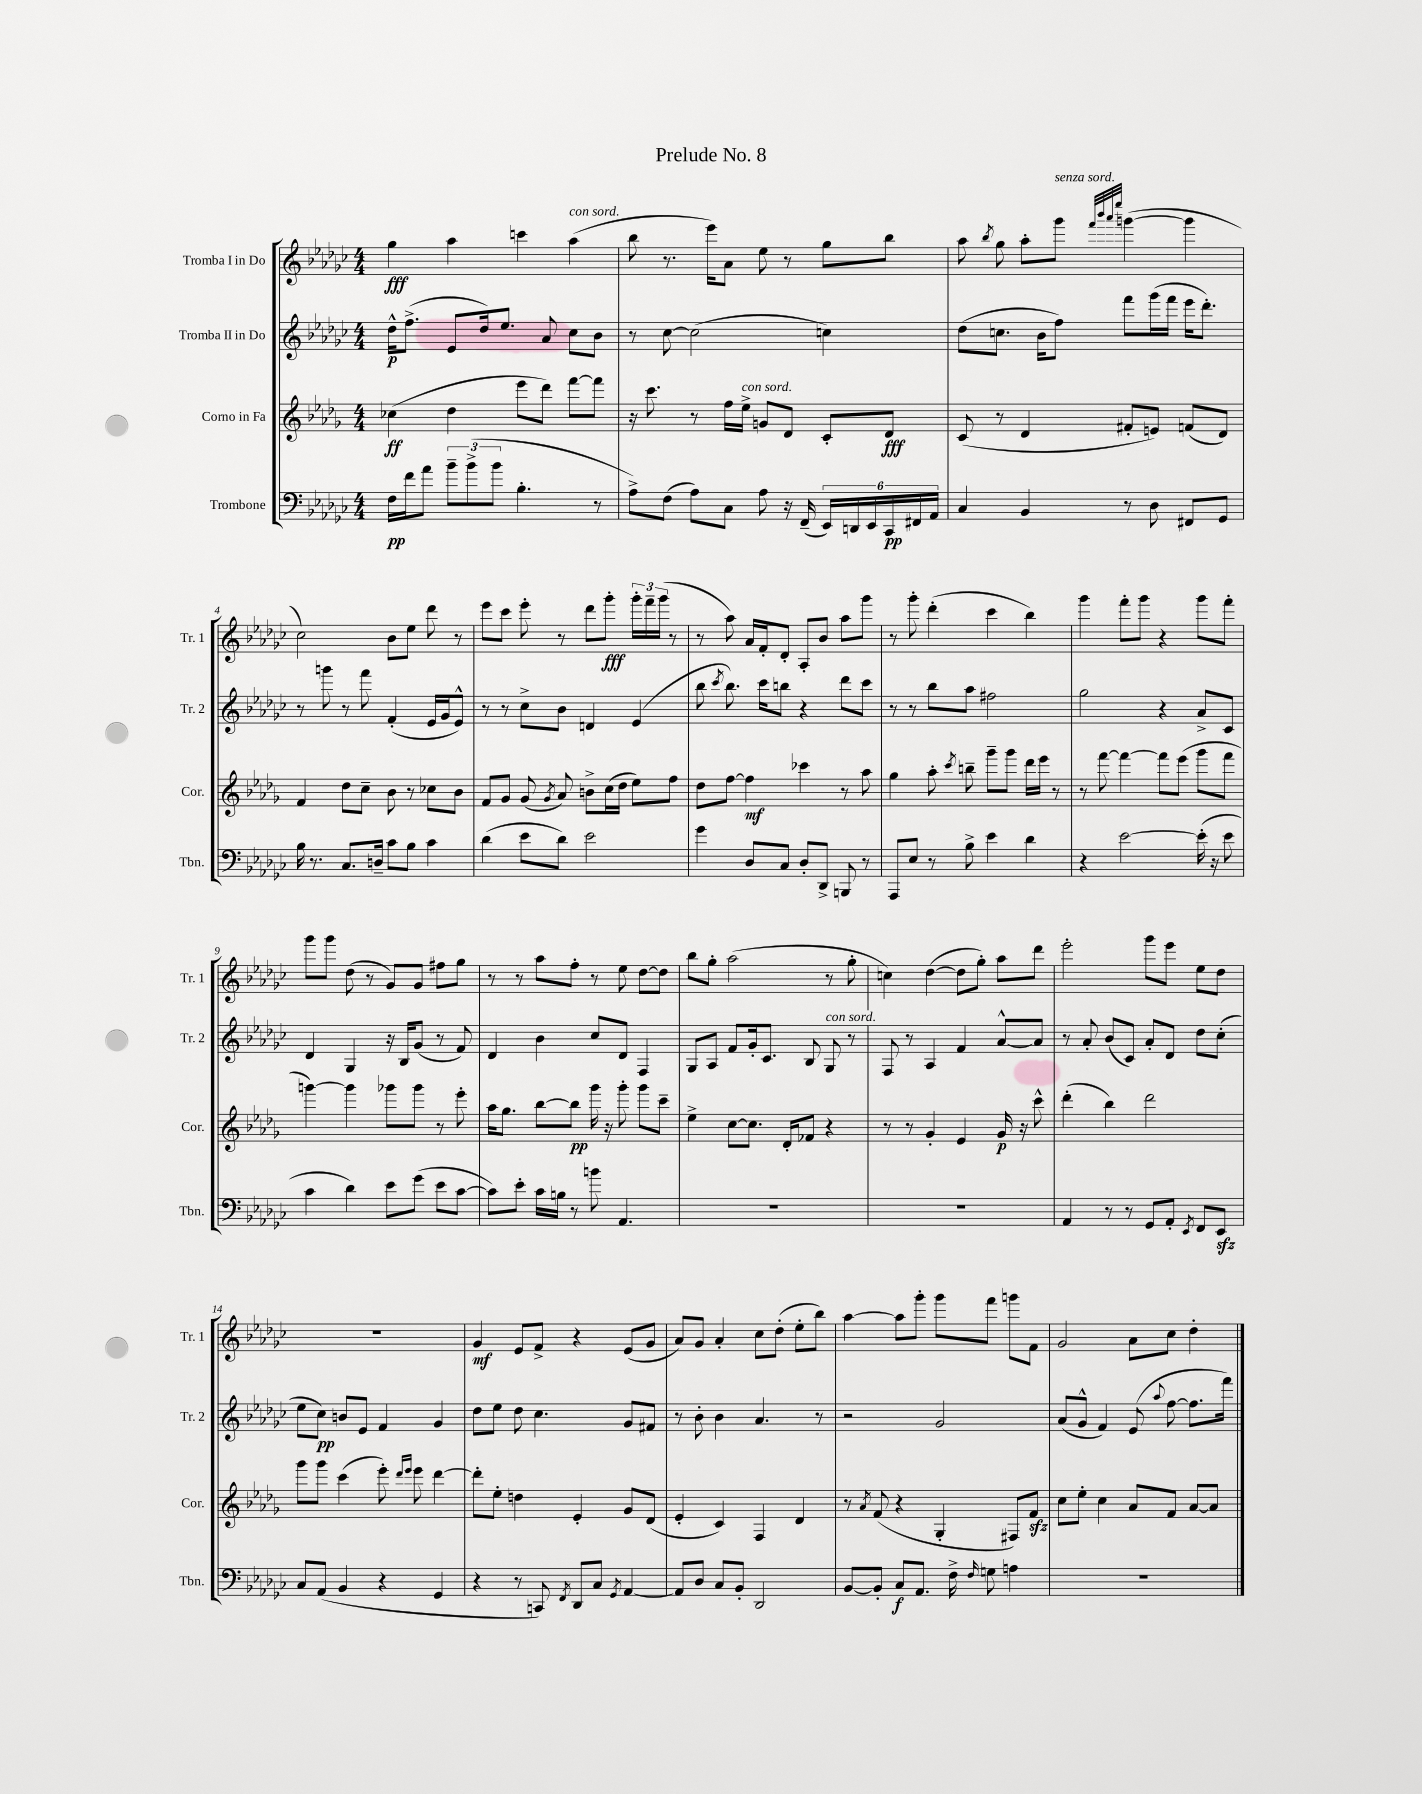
\header { title = "Prelude No. 8" }
<<
\new StaffGroup <<
\new Staff = "s0" \with { instrumentName = "Tromba I in Do" shortInstrumentName = "Tr. 1" } {
    \clef treble \key ges \major \numericTimeSignature \time 4/4
    \autoBeamOff ges''4\fff aes''4 c'''4 aes''4^\markup { \italic "con sord." }( |
    bes''8 r8. ees'''16[) aes'8] ees''8 r8 ges''8[ bes''8] |
    aes''8 \acciaccatura { bes''8 } ges''8 aes''8[-. ges'''8]^\markup { \italic "senza sord." } \grace { f'''32[ bes'''32 aes'''32 ees''''32] } g'''4~( g'''4 |
    ces''2) bes'8[ ees''8] des'''8 r8 |
    ees'''8[ ces'''8] ees'''8-. r8 des'''8[ ges'''8]-.\fff \tuplet 3/2 { ges'''16[-. f'''16-- ges'''16]( } r8 |
    r8 aes''8) aes'16[ f'16-. des'8]-. aes8[-. bes'8] aes''8[ ges'''8] |
    r8 ges'''8-. des'''4-.( ces'''4 bes''4) |
    ges'''4 f'''8[-. ges'''8] r4 ges'''8[ f'''8]-. |
    ges'''8[ ges'''8] des''8( r8 ges'8[) ges'8] fis''8[ ges''8] |
    r8 r8 aes''8[ f''8]-. r8 ees''8 des''8[~ des''8] |
    bes''8[ ges''8]-. aes''2( r8 ges''8-. |
    c''4) des''4~( des''8[ ges''8]-.) aes''8[ des'''8] |
    ees'''2-. ges'''8[ ees'''8] ees''8[ des''8] |
    R1 |
    ges'4\mf ees'8[ f'8]-> r4 ees'8[( ges'8] |
    aes'8[) ges'8] aes'4-. ces''8[ des''8]-.( ees''8[-. bes''8]) |
    aes''4~ aes''8[ ges'''8]-. ges'''8[ f'''8] g'''8[ f'8] |
    ges'2 aes'8[ ces''8] des''4-. \bar "|." |
}
\new Staff = "s1" \with { instrumentName = "Tromba II in Do" shortInstrumentName = "Tr. 2" } {
    \clef treble \key ges \major \numericTimeSignature \time 4/4
    \autoBeamOff des''16[-^\p f''8.]->( ees'8[ des''16) ees''8.] aes'8 ces''8[ bes'8] |
    r8 ces''8~ ces''2( c''4) |
    des''8[( c''8.] bes'16[ f''8]) f'''8[ ges'''16( f'''16] ees'''16[ des'''8.]-.) |
    r8 g'''8 r8 f'''8 f'4-.( ees'16[ ges'16 ees'8]-^) |
    r8 r8 ces''8[-> bes'8] d'4 ees'4( |
    bes''8 \acciaccatura { ces'''8 } bes''8.) ces'''16[ b''8] r4 des'''8[ ces'''8] |
    r8 r8 bes''8[ aes''8] fis''2 |
    ges''2 r4 aes'8[-> ces'8] |
    des'4 ges4 r16 bes16[ ges'8]( r8 f'8) |
    des'4 bes'4 ces''8[ des'8] f4 |
    ges8[ aes8] f'8[ ges'16-. ces'8.] bes8 ges8^\markup { \italic "con sord." } r8 |
    f8 r8 aes4 f'4 aes'8[~-^ aes'8] |
    r8 aes'8-. bes'8[( ces'8]) aes'8[-. des'8] des''8[ ces''8]-.( |
    ees''8[ ces''8]\pp) b'8[ ees'8] f'4 ges'4 |
    des''8[ ees''8] des''8 ces''4. ges'8[ fis'8] |
    r8 bes'8-. bes'4 aes'4. r8 |
    r2 ges'2 |
    aes'8[( ges'8]-^ f'4) ees'8( \appoggiatura { aes''8 } f''8~ f''8.[ f'''16]) \bar "|." |
}
\new Staff = "s2" \with { instrumentName = "Corno in Fa" shortInstrumentName = "Cor." } {
    \clef treble \key des \major \numericTimeSignature \time 4/4
    \autoBeamOff ces''4\ff( des''4 ees'''8[ des'''8]) f'''8[~ f'''8] |
    r16 c'''8. r8 f''16[ ees''16]->^\markup { \italic "con sord." } g'8[ des'8] c'8[-. des'8]\fff |
    c'8( r8 des'4 fis'8[-. e'8]) f'8[( des'8]) |
    f'4 des''8[ c''8]-- bes'8 r8 ces''8[ bes'8] |
    f'8[ ges'8] ges'8( \acciaccatura { ges'8 } aes'8) b'8[-> c''16( des''16] ees''8[) f''8] |
    des''8[ f''8]~ f''4\mf ces'''4 r8 aes''8 |
    ges''4 aes''8-. \acciaccatura { c'''8 } b''8-- ges'''8[-- ges'''8] des'''16[ ees'''16] r8 |
    r8 f'''8~ f'''4~ f'''8[ ees'''8]( ges'''8[ f'''8] |
    g'''4~) g'''4 ges'''8[ ges'''8] r8 ees'''8-. |
    aes''16[ ges''8.] bes''8[~ bes''8]\pp ges'''16 r16 ges'''8-. ges'''8[ c'''8]-- |
    ees''4-> c''8[~ c''8.] des'16[-. fes'8] r4 |
    r8 r8 ges'4-. ees'4 ges'16\p r16 c'''8-^ |
    des'''4-.( bes''4) des'''2 |
    ges'''8[ ges'''8] c'''4( ees'''8-.) \grace { des'''16[ ees'''16] } ees'''8 des'''4~ |
    des'''8[-. ees''8]-. d''4 ees'4-. ges'8[ des'8]( |
    ees'4-. c'4) f4 des'4 |
    r8 \acciaccatura { aes'8 } f'8( r4 ges4-. fis8[) f'8]\sfz |
    c''8[ ees''8]-. c''4 aes'8[ f'8] aes'8[~ aes'8] \bar "|." |
}
\new Staff = "s3" \with { instrumentName = "Trombone" shortInstrumentName = "Tbn." } {
    \clef bass \key ges \major \numericTimeSignature \time 4/4
    \autoBeamOff f16[\pp f'16 aes'8] \tuplet 3/2 { bes'8[-- bes'8->( bes'8] } bes4.-. r8 |
    aes8[->) f8]( aes8[) ces8] aes8 r16 f,16--( \tuplet 6/4 { ees,16[) d,16 ees,16 ces,16\pp fis,16 aes,16] } |
    ces4 bes,4 r8 des8 fis,8[ ges,8] |
    bes16 r8. ces8.[ d16]-- ces'8[ bes8] ces'4 |
    des'4( ees'8[ des'8]) ees'2 |
    ges'4 des8[ ces8] des8[-. des,8]-> b,,8 r8 |
    aes,,8[ ees8] r8 bes8-> ees'4 des'4 |
    r4 ees'2~ ees'16-.( r16 ees'8 |
    ces'4 des'4) ees'8[ ges'8]( ees'8[ ces'8]~ |
    ces'8[) ees'8]-. ces'16[ b16] r8 b'8 aes,4. |
    R1 |
    R1 |
    aes,4 r8 r8 ges,8[ aes,8]-. \acciaccatura { ees,8 } f,8[ ees,8]\sfz |
    ces8[ aes,8]( bes,4 r4 ges,4 |
    r4 r8 c,8) \acciaccatura { f,8 } des,8[ ces8] \acciaccatura { ges,8 } aes,4~ |
    aes,8[ des8] ces8[ bes,8]-. des,2 |
    bes,8[~ bes,8]-. ces8[\f aes,8.] f16-> \grace { f16 } g8 a4 |
    R1 \bar "|." |
}
>>
>>
